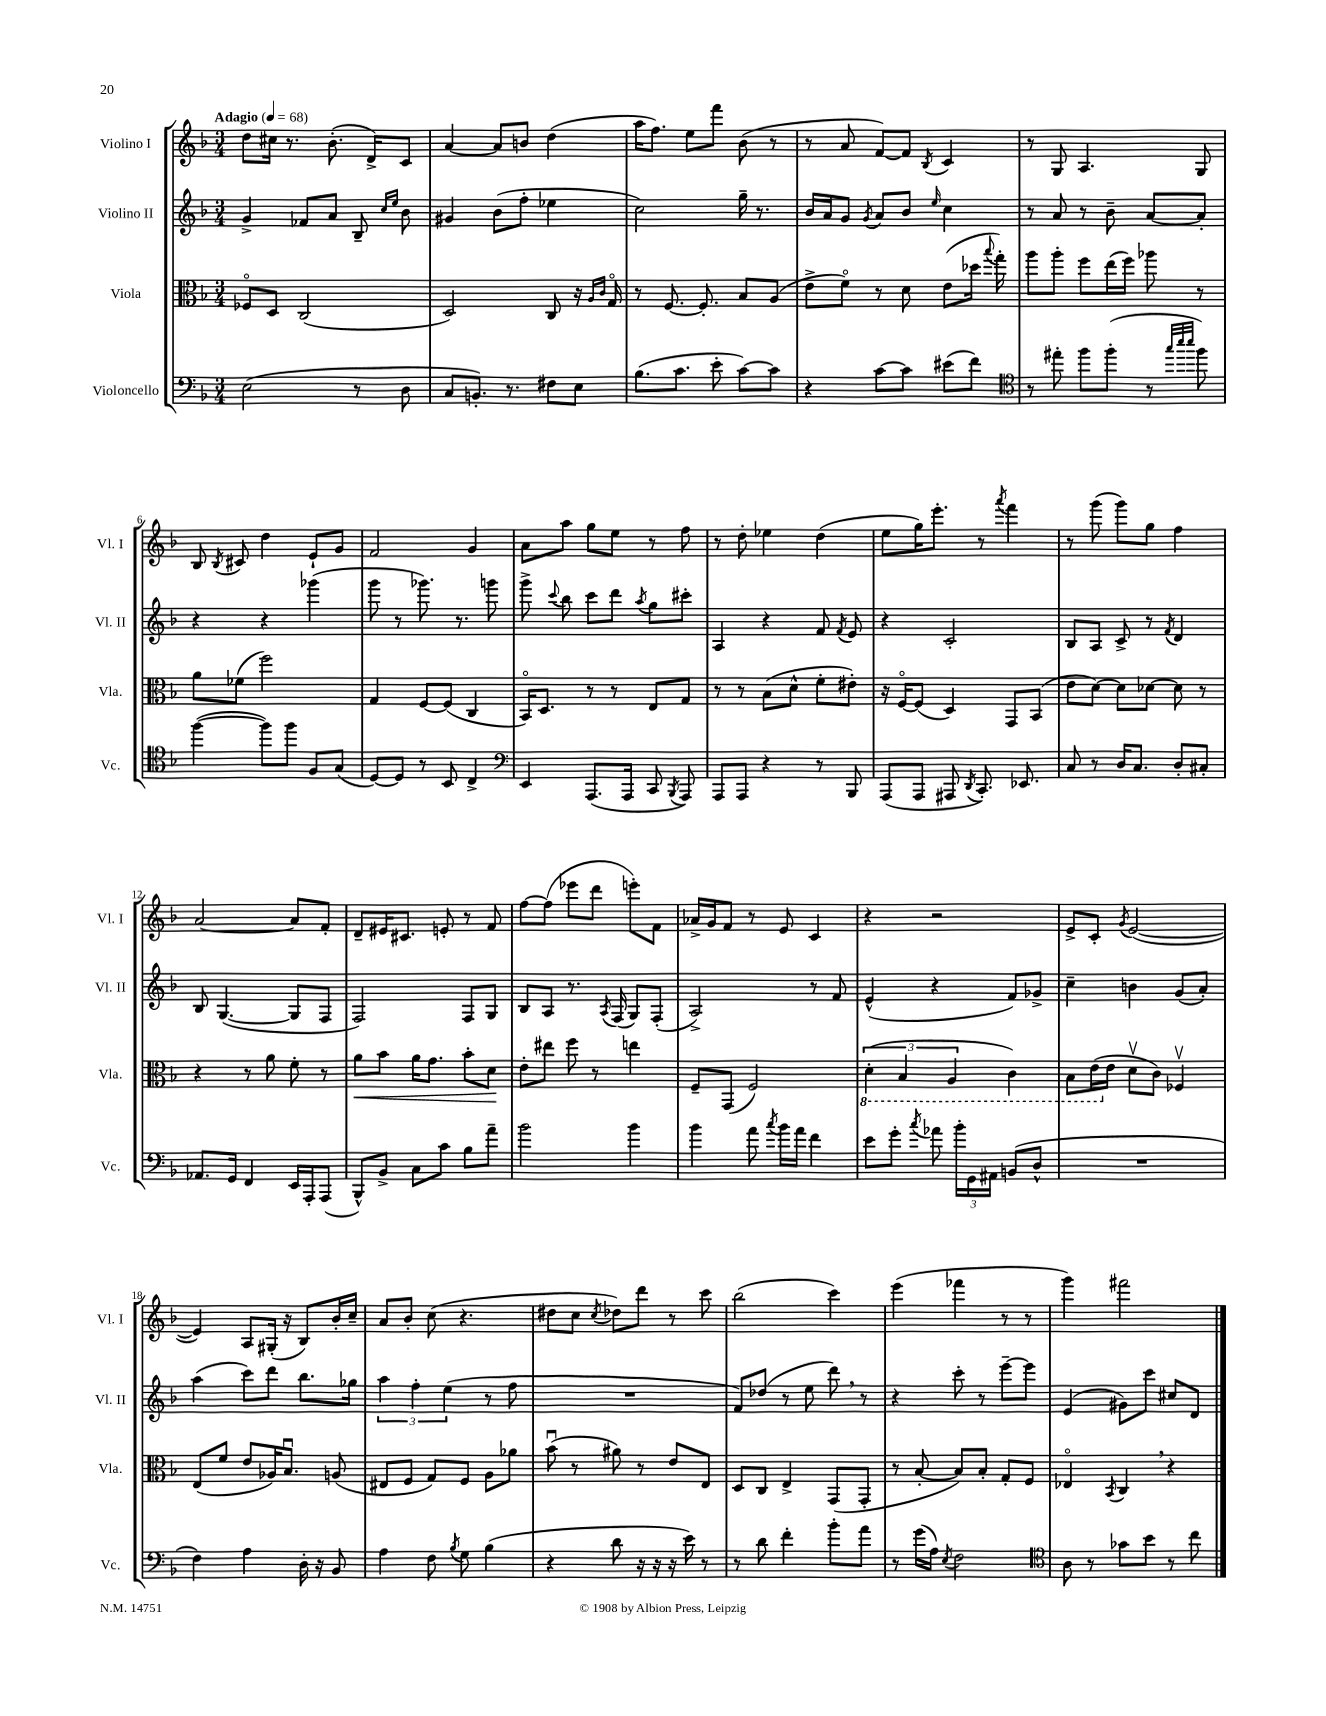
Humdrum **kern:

**kern	**kern	**dynam	**kern	**kern
*part4	*part3	*part3	*part2	*part1
*staff4	*staff3	*staff3	*staff2	*staff1
*I"Violoncello	*I"Viola	*	*I"Violino II	*I"Violino I
*I'Vc.	*I'Vla.	*	*I'Vl. II	*I'Vl. I
*clefF4	*clefC3	*	*clefG2	*clefG2
*k[b-]	*k[b-]	*	*k[b-]	*k[b-]
*M3/4	*M3/4	*	*M3/4	*M3/4
*MM68	*MM68	*	*MM68	*MM68
=1	=1	=1	=1	=1
!	!	!	!	!LO:TX:a:B:t=Adagio
(2E\	8F-X/L	.	4g^/	8dd\L
.	8D/J	.	.	16cc#X\Jk
.	.	.	.	8.r
.	(2C/	.	8f-X/L	.
.	.	.	8a/J	(8.b-'\
8r	.	.	8B-~/	.
.	.	.	.	16d^/KL)
.	.	.	16qqcc/LL	.
.	.	.	16qqee/JJ	.
8D\	.	.	8b-\	8c/J
=2	=2	=2	=2	=2
8C/L	2D/)	.	4g#X/	[4a/
8.BBn'/J)	.	.	.	.
.	.	.	(8b-\L	8a/L]
8.r	.	.	.	.
.	.	.	8ff'\J	8bn/J
8F#X\L	8C/	.	4ee-X\	(4dd\
8E\J	16r	.	.	.
.	16qqA/LL	.	.	.
.	16qqc/JJ	.	.	.
.	16G/	.	.	.
=3	=3	=3	=3	=3
(8.B-\L	8r	.	2cc\)	16aa\KL
.	.	.	.	8.ff\J)
.	[8.F/	.	.	.
8.c\J	.	.	.	.
.	.	.	.	8ee\L
.	8.F'/]	.	.	.
8e'\	.	.	.	8fff\J
[8c\L)	8B-/L	.	16gg~\	(8b-\
.	.	.	8.r	.
8c\J]	(8A/J	.	.	8r
=4	=4	=4	=4	=4
4r	8e^\L	.	16b-/LL	8r
.	.	.	16a/J	.
.	8f\J)	.	8g/J	8a/
.	.	.	8qg/	.
[8c\L	8r	.	8a/L	[8f/L)
8c\J]	8d\	.	8b-/J	8f/J]
.	.	.	16qqee/	8qB-/
(8e#X\L	(8e\L	.	4cc\	4c/
8f\J)	16dd-X\Jk	.	.	.
.	8qqbb-/	.	.	.
.	16gg'\)	.	.	.
=5	=5	=5	=5	=5
*clefC4	*	*	*	*
8r	8aa\L	.	8r	8r
8ee#X'\	8aa'\J	.	8a/	8G/
8ff\L	8ff\L	.	8r	4.A/
(8ff'\J	(16ee\L	.	8b-~\	.
.	16ff\JJ)	.	.	.
8r	8aa-X\	.	[8a/L	.
32qqgg/LLL	.	.	.	.
32qqbb-/	.	.	.	.
32qqbb-/JJJ	.	.	.	.
8ff\)	8r	.	8a'/J]	8G/
!!LO:LB:g=z
=6	=6	=6	=6	=6
([4ff\	8a\L	.	4r	8B-/
.	.	.	.	8qB-/
.	(8f-X\J	.	.	8c#X/
8ff\L])	2ff\)	.	4r	4dd\
8ff\J	.	.	.	.
8F/L	.	.	(4ggg-X\	8e`/L
(8G/J	.	.	.	8g/J
=7	=7	=7	=7	=7
[8D/L)	4G/	.	8ggg\	2f/
8D/J]	.	.	8r	.
8r	[8F/L	.	8.ggg-X\)	.
8BB-/	(8F/J]	.	.	.
.	.	.	8.r	.
4C^/	4C/	.	.	4g/
.	.	.	8gggn\	.
=8	=8	=8	=8	=8
*clefF4	*	*	*	*
4EE/	16BB-/KL)	.	8ggg^\	8a\L
.	8.D/J	.	.	.
.	.	.	8qqccc/	.
.	.	.	8bb-\	8aa\J
(8.AAA/L	8r	.	8ccc\L	8gg\L
.	8r	.	8ddd\J	8ee\J
16AAA/Jk	.	.	.	.
.	.	.	8qaa/	.
8CC/	8E/L	.	8gg\L	8r
8qBBB-/	.	.	.	.
8AAA/)	8G/J	.	8ccc#X'\J	8ff\
=9	=9	=9	=9	=9
8AAA/L	8r	.	4A/	8r
8AAA/J	8r	.	.	8dd'\
4r	(8B-\L	.	4r	4ee-X\
.	8d^^\J	.	.	.
8r	8f'\L	.	8f/	(4dd\
.	.	.	8qf/	.
8BBB-/	8e#X'\J)	.	8e/	.
=10	=10	=10	=10	=10
(8AAA/L	16r	.	4r	8ee\L
.	[16F/KL	.	.	.
8AAA/J	(8F/J]	.	.	16gg\K)
.	.	.	.	8.eee'\J
8AAA#X/	4D/)	.	2c'/	.
8qDD/	.	.	.	.
8.CC'/)	.	.	.	8r
.	.	.	.	8qaaa/
.	8GG/L	.	.	4fff\
8.EE-X/	.	.	.	.
.	(8BB-/J	.	.	.
=11	=11	=11	=11	=11
8C/	8e\L	.	8B-/L	8r
8r	[8d\J)	.	8A/J	(8ggg\
16D/KL	8d\L]	.	8c^/	8ggg\L)
8.C/J	.	.	.	.
.	[8d-X\J	.	8r	8gg\J
.	.	.	8qf/	.
8D'/L	8d-\]	.	4d/	4ff\
8C#X'/J	8r	.	.	.
!!LO:LB:g=z
=12	=12	=12	=12	=12
8.AA-X/L	4r	.	8B-/	[2a/
.	.	.	([4.G/	.
16GG/Jk	.	.	.	.
4FF/	8r	.	.	.
.	8a\	.	.	.
16EE/LL	8f'\	.	8G/L]	8a/L]
16AAA'/J	.	.	.	.
(8AAA/J	8r	.	8F/J	8f'/J
=13	=13	=13	=13	=13
!	!	!LO:HP:b	!	!
8BBB-^^/L)	8a\L	<	2F/)	8d~/L
8BB-^/J	8b-\J	.	.	16e#X/K
.	.	.	.	8.c#X/J
8C\L	16a\KL	.	.	.
.	8.g\J	.	.	.
8c\J	.	.	.	8en'/
8B-\L	8b-'\L	.	8F/L	8r
8a~\J	8d\J	.	8G/J	8f/
.	.	[	.	.
=14	=14	=14	=14	=14
2b-\	8e'\L	.	8B-/L	[8ff\L
.	8ee#X\J	.	8A/J	(8ff\J]
.	8ff\	.	8.r	8eee-X\L
.	8r	.	.	8ddd\J
.	.	.	8qA/	.
.	.	.	(16F/	.
4b-\	4een\	.	8G/L)	8eeen'\L)
.	.	.	(8F'/J	8f\J
=15	=15	=15	=15	=15
4b-\	8F~/L	.	2A^/)	16a-X^/LL
.	.	.	.	16g/J
.	(8GG/J	.	.	8f/J
8a\	2F/)	.	.	8r
8qcc/	.	.	.	.
16b-\LL	.	.	.	8e/
16a\JJ	.	.	.	.
4f\	.	.	8r	4c/
.	.	.	8f/	.
=16	=16	=16	=16	=16
*	*8ba	*	*	*
8e\L	(6D'\	.	(4e^^/	4r
8g'\J	.	.	.	.
.	6BB-/	.	.	.
8qcc/	.	.	.	.
8a-X\	.	.	4r	2r
.	6AA/	.	.	.
24b-'\LL	.	.	.	.
24GG\	.	.	.	.
24AA#X\JJ	.	.	.	.
(8BBn/L	4C\)	.	8f/L)	.
8D^^/J	.	.	8g-X^/J	.
=17	=17	=17	=17	=17
2.r	8BB-\L	.	4cc~\	8e^/L
.	(16E\L	.	.	8c'/J
*	*X8ba	*	*	*
.	16e\JJ	.	.	.
.	.	.	.	8qg/
.	8dv\L	.	4bn\	([2e/
.	8c\J)	.	.	.
.	4F-Xv/	.	(8g/L	.
.	.	.	8a'/J)	.
!!LO:LB:g=z
=18	=18	=18	=18	=18
4F\)	(8E/L	.	(4aa\	4e/])
.	8f/J	.	.	.
4A\	8e/L	.	8ccc\L)	8A/L
.	16A-X/K)	.	8ddd\J	(16G#X'/Jk
.	8.B-u/J	.	.	16r
16D'\	.	.	8.bb-\L	8B-/L)
16r	.	.	.	.
8BB-/	(8An/	.	.	16b-'/L
.	.	.	16gg-X\Jk	16cc~/JJ
=19	=19	=19	=19	=19
4A\	8E#X/L	.	6aa\	8a/L
.	8F/J	.	.	8b-'/J
.	.	.	6ff'\	.
8F\	8G/L)	.	.	(8cc\
.	.	.	(6ee\	.
8qB-/	.	.	.	.
8G\	8F/J	.	.	4.r
(4B-\	8A\L	.	8r	.
.	8a-X\J	.	8ff\	.
=20	=20	=20	=20	=20
4r	(8b-u\	.	2.r	8dd#X\L
.	8r	.	.	8cc\J
.	.	.	.	8qcc/
8d\	8a#X\)	.	.	8dd-X\L)
16r	8r	.	.	8ddd\J
16r	.	.	.	.
16r	8e/L	.	.	8r
16e\)	.	.	.	.
8r	8E/J	.	.	8ccc\
=21	=21	=21	=21	=21
8r	8D/L	.	8f/L)	(2bb-\
8d\	8C/J	.	(8dd-X/J	.
4f'\	4E^/	.	8r	.
.	.	.	8ee\	.
8b-'\L	(8GG/L	.	8ddd,\)	4ccc\)
8a\J	8GG'/J	.	8r	.
=22	=22	=22	=22	=22
8r	8r	.	4r	(4eee\
(16g\LL	[8B-'/	.	.	.
16A\JJ)	.	.	.	.
8qE/	.	.	.	.
2F\	8B-/L])	.	8ccc'\	4fff-X\
.	8B-'/J	.	8r	.
.	8G'/L	.	[8eee~\L	8r
.	8F/J	.	8eee\J]	8r
=23	=23	=23	=23	=23
*clefC4	*	*	*	*
8A\	4E-X/	.	(4e/	4ggg\)
8r	.	.	.	.
.	8qBB-/	.	.	.
8g-X\L	4C,/	.	8g#X\L)	2fff#X\
8b-\J	.	.	8ccc\J	.
8r	4r	.	8cc#X/L	.
8cc\	.	.	8d/J	.
==	==	==	==	==
*-	*-	*-	*-	*-
